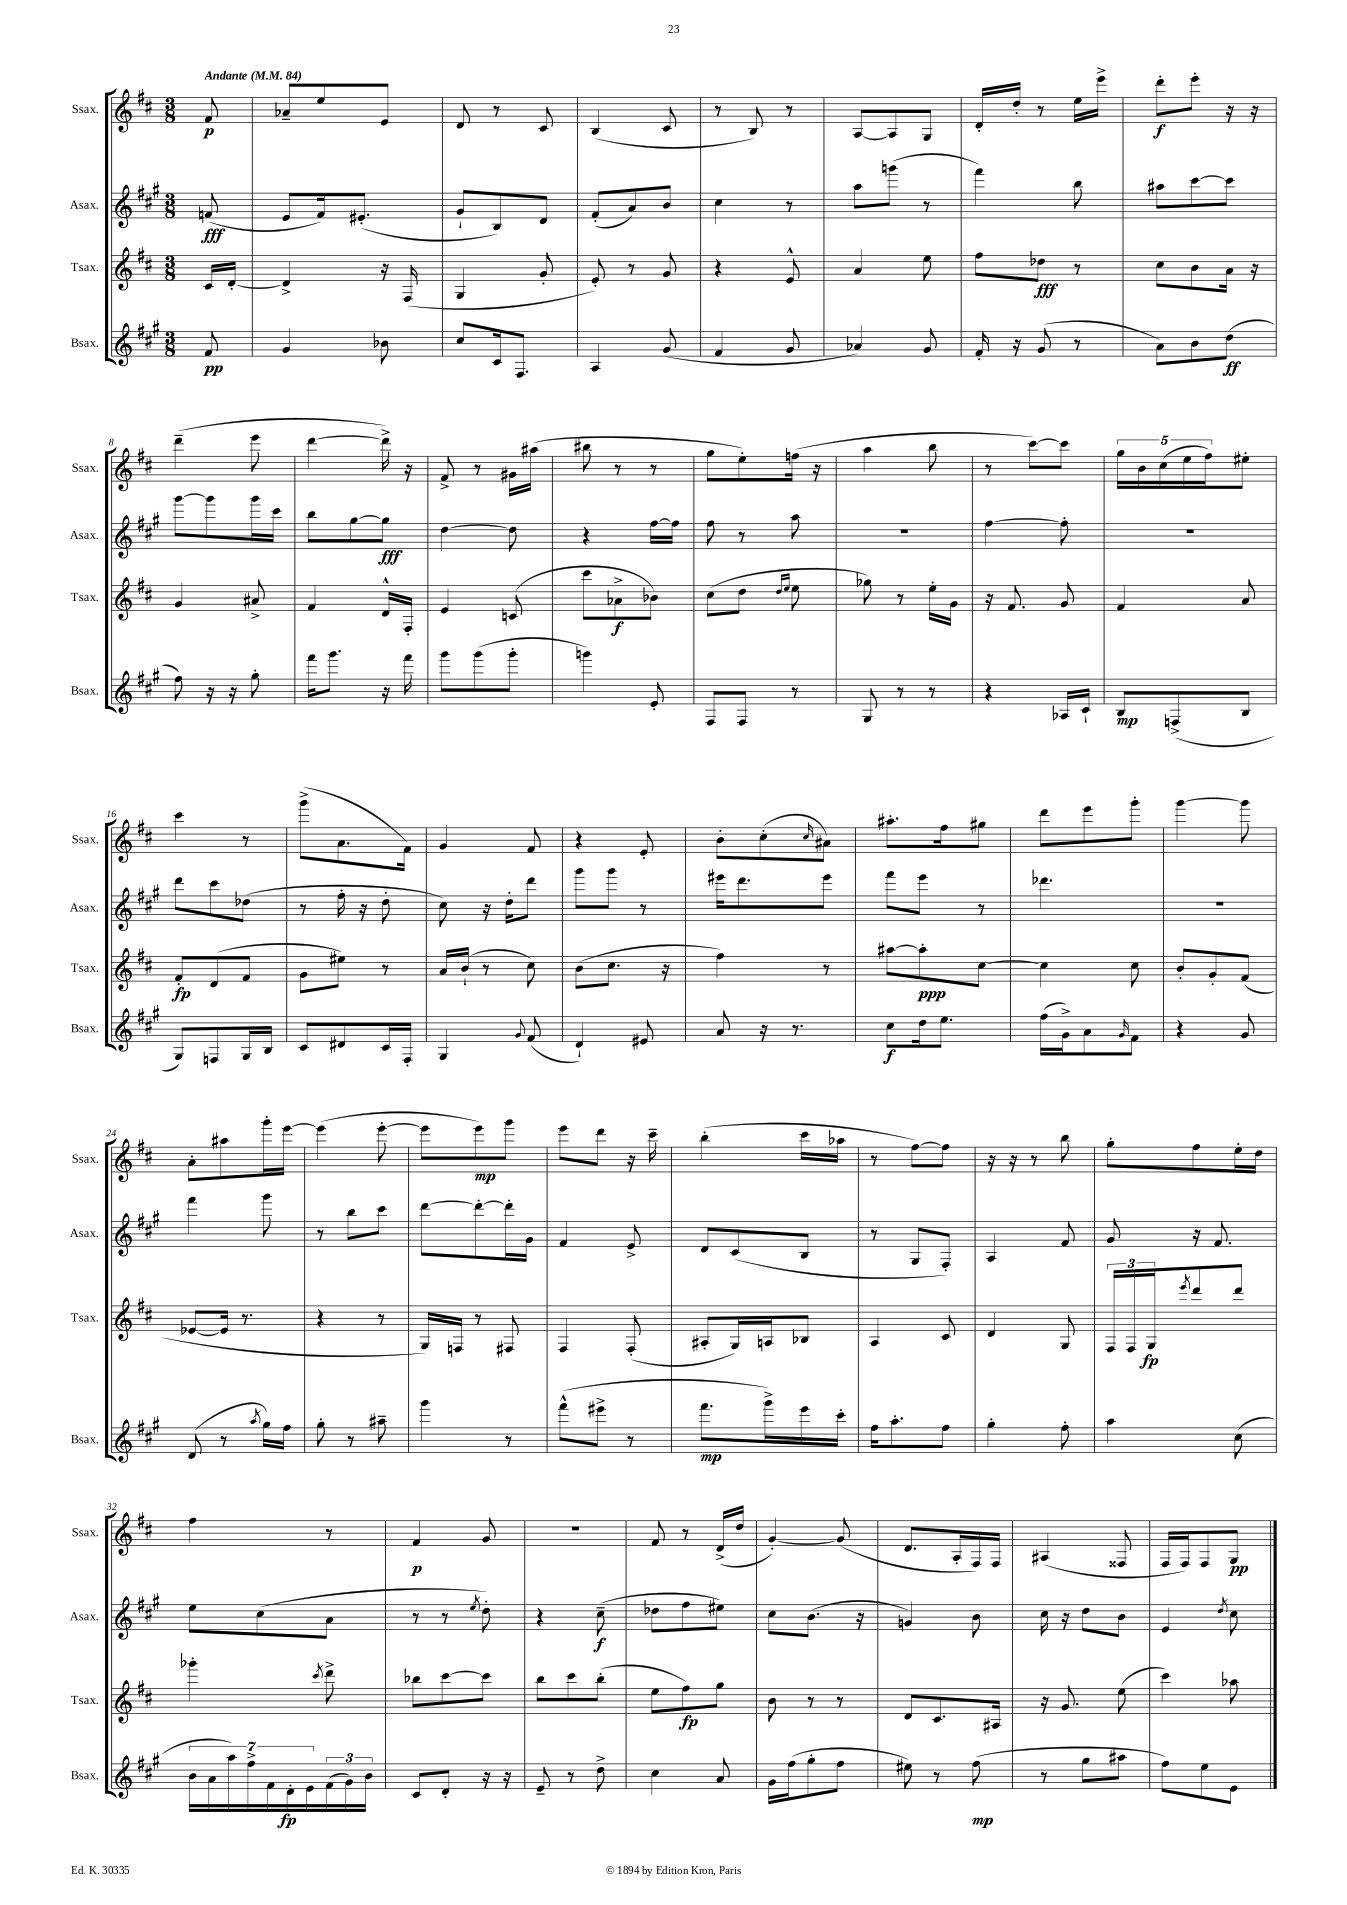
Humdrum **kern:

**kern	**kern	**kern	**kern
*staff4	*staff3	*staff2	*staff1
*clefG2	*clefG2	*clefG2	*clefG2
*k[f#c#g#]	*k[f#c#]	*k[f#c#g#]	*k[f#c#]
*M3/8	*M3/8	*M3/8	*M3/8
*MM84	*MM84	*MM84	*MM84
8f#/	16c#/LL	(8f/	8f#/
.	[16d'/JJ	.	.
=	=	=	=
4g#/	4d^/]	8e/L	8a-~/L
.	.	16f#/k)	8ee/
.	.	(8.e#'/J	.
8b-\	16r	.	8e/J
.	(16F#/	.	.
=	=	=	=
8cc#/L	4G/	8g#`/L	8d/
16c#/k	.	8B/)	8r
8.F#/J	.	.	.
.	8g'/	8d/J	8c#/
=	=	=	=
4A/	8e'/)	(8f#'/L	(4B/
.	8r	8a/)	.
(8g#/	8g/	8b/J	8c#/
=	=	=	=
4f#/	4r	4cc#\	8r
.	.	.	8B/)
8g#/	8e^^/	8r	8r
=	=	=	=
4a-/)	4a/	8aa\L	[8A/L
.	.	(8ggg\J	8A/]
8g#/	8ee\	8r	8G/J
=	=	=	=
16f#'/	8ff#\L	4fff#\)	16d'/LL
16r	.	.	16dd'/JJ
(8g#/	8dd-\J	.	8r
8r	8r	8bb\	16ee\LL
.	.	.	16eee^\JJ
=	=	=	=
8a\L)	8cc#\L	8aa#\L	8ddd'\L
8b\	8b\	[8ccc#\	8eee'\J
(8dd\J	16a\Jk	8ccc#\]J	16r
.	16r	.	16r
=	=	=	=
8ff#\)	4g/	[8ggg#\L	(4ddd~\
16r	.	8ggg#\]	.
16r	.	.	.
8gg#'\	8a#^/	16ggg#\L	8eee\
.	.	16ccc#\JJ	.
=	=	=	=
16fff#\LK	4f#/	8bb\L	[4ddd\
8.ggg#\J	.	.	.
.	.	[8gg#\	.
16r	16d^^/LL	8gg#\]J	16ddd^\])
16fff#\	16F#'/JJ	.	16r
=	=	=	=
8ggg#\L	4e/	[4dd\	8f#^/
(8ggg#\	.	.	8r
8ggg#'\J	(8c/	8dd\]	16g#\LL
.	.	.	(16aa#\JJ
=	=	=	=
4ggg\)	8ccc#\L	4r	8bb#\
.	8a-^\	.	8r
8e'/	8b-\J)	[16ff#\LL	8r
.	.	16ff#\]JJ	.
=	=	=	=
8F#/L	(8cc#\L	8ff#\	8gg\L
8F#/J	8dd\J	8r	8ee'\)
.	16qqdd/LL	.	.
.	16qqee/JJ	.	.
8r	8ee\	8aa\	(16ff\Jk
.	.	.	16r
=	=	=	=
8G#/	8gg-\)	4.r	4aa\
8r	8r	.	.
8r	16ee'\LL	.	8bb\
.	16g\JJ	.	.
=	=	=	=
4r	16r	[4ff#\	8r
.	8.f#/	.	.
.	.	.	[8ccc#\L)
16A-/LL	8g/	8ff#'\]	8ccc#\]J
16c#`/JJ	.	.	.
=	=	=	=
8B/L	4f#/	4.r	20gg\LL
.	.	.	20b\
.	.	.	(20cc#\
(8F^/	.	.	.
.	.	.	20ee\
.	.	.	20ff#\J)
8B/J	8a/	.	8ee#'\J
=	=	=	=
8G#/L)	8f#'/L	8ddd\L	4ccc#\
8F/	(8d/	8ccc#\	.
16G#/L	8f#/J	(8dd-\J	8r
16B/JJ	.	.	.
=	=	=	=
8c#/L	8g\L	8r	(8ggg^\L
8d#/	8ee#\J)	16ff#'\	8.a\
.	.	16r	.
16c#/L	8r	8dd'\	.
16F#'/JJ	.	.	16f#\Jk)
=	=	=	=
4G#/	16a/LL	8cc#\)	4g/
.	(16b`/JJ	.	.
.	8r	16r	.
.	.	16dd'\LK	.
8qqg#/	.	.	.
(8f#/	8cc#\)	8ddd\J	8f#/
=	=	=	=
4d`/)	(8b\L	8ggg#\L	4r
.	8.cc#\J	8ggg#\J	.
8e#/	.	8r	8e'/
.	16r	.	.
=	=	=	=
8a/	4ff#\)	16eee#\LK	8b'\L
.	.	8.ddd\	.
16r	.	.	(8cc#'\
8.r	.	.	.
.	.	.	16qqcc#/
.	8r	8eee#\J	8a#\J)
=	=	=	=
8cc#\L	[8aa#\L	8fff#\L	8.aa#'\L
16dd\k	8aa#'\]	8eee\J	.
8.ee\J	.	.	16ff#\k
.	[8cc#\J	8r	8gg#\J
=	=	=	=
(16ff#\LL	4cc#\]	4.ddd-\	8ddd\L
16g#^\J)	.	.	.
8a\	.	.	8eee\
16qqg#/	.	.	.
8f#\J	8cc#\	.	8ggg'\J
=	=	=	=
4r	8b'/L	4.r	[4ggg\
.	8g'/	.	.
8g#/	(8f#/J	.	8ggg\]
=	=	=	=
(8d/	[8e-/L	4fff#\	8a'\L
8r	16e-/]Jk	.	8aa#\
.	8.r	.	.
8qaa/	.	.	.
16gg#\LL)	.	8ggg#\	16ggg'\L
16ff#\JJ	.	.	[16eee\JJ
=	=	=	=
8gg#'\	4r	8r	(4eee\]
8r	.	8bb\L	.
8aa#~\	8r	8ccc#\J	[8eee'\
=	=	=	=
4ggg#\	16G/LL)	[8ddd\L	8eee\]L
.	16F/JJ	.	.
.	8r	8ddd'\_	8eee\)
8r	8F#/	16ddd'\]L	8ggg\J
.	.	16g#\JJ	.
=	=	=	=
(8fff#^^\L	4F#/	4f#/	8eee\L
8eee#^\J	.	.	8ddd\J
8r	(8F#'/	8e^/	16r
.	.	.	16ccc#~\
=	=	=	=
8.fff#\L	8A#'/L	8d/L	(4bb'\
.	16G/L)	(8c#/	.
16ggg#^\L)	16A/J	.	.
16eee\	8B-/J	8B/J	16ccc#\LL
16ccc#'\JJ	.	.	16aa-\JJ
=	=	=	=
16ff#\LK	4A/	8r	8r
8.aa'\	.	.	.
.	.	8G#/L	[8ff#\L)
8ff#\J	8c#/	8F#'/J)	8ff#\]J
=	=	=	=
4gg#'\	4d/	4A/	16r
.	.	.	16r
.	.	.	8r
8ff#'\	8G/	8f#/	8bb\
=	=	=	=
4aa\	24F#/LL	8g#/	8gg'\L
.	24F#/	.	.
.	24G/J	.	.
.	8qeee/	.	.
.	8ddd/	16r	8ff#\
.	.	8.f#/	.
(8cc#\	8ddd/J	.	16ee'\L
.	.	.	16dd\JJ
=	=	=	=
28b\LL	4ggg-'\	8ee\L	4ff#\
28a\	.	.	.
28aa\)	.	.	.
28ff#^\	.	.	.
.	.	(8cc#\	.
28f#\	.	.	.
28d'\	.	.	.
28e\	.	.	.
.	8qccc#/	.	.
(24f#\	8ddd^\	8a\J	8r
24g#\)	.	.	.
24b\JJ	.	.	.
=	=	=	=
8c#/L	8bb-\L	8r	4f#/
8d'/J	[8ccc#\	8r	.
.	.	8qee/	.
16r	8ccc#\]J	8dd'\)	8g/
16r	.	.	.
=	=	=	=
8e~/	8bb\L	4r	4.r
8r	8ccc#\	.	.
8dd^\	(8bb'\J	(8cc#~\	.
=	=	=	=
4cc#\	8ee\L	8dd-\L	8f#/
.	8ff#\)	8ff#\	8r
8a/	8gg\J	8ee#\J)	(16d^/LL
.	.	.	16dd/JJ
=	=	=	=
16g#\LL	8b\	8cc#\L	[4g'/)
(16ff#\J	.	.	.
8gg#'\	8r	(8.b\J	.
8ff#\J	8r	.	(8g/]
.	.	16r	.
=	=	=	=
8ee#\)	8d/L	4g/)	8.d/L
8r	8.c#/	.	.
.	.	.	16A'/L
(8ff#\	.	8b\	16F#/)
.	16A#/Jk	.	16F#/JJ
=	=	=	=
8r	16r	16cc#\	(4A#/
.	8.g/	16r	.
8gg#\L	.	8dd\L	.
8aa#\J	(8ee\	8b\J	8F##/
=	=	=	=
8ff#\L)	4ccc#\)	4e/	16F#/LL
.	.	.	16F#/J)
8ee\	.	.	8F#/
.	.	8qdd/	.
8e\J	8aa-\	8cc#\	8G/J
==	==	==	==
*-	*-	*-	*-
